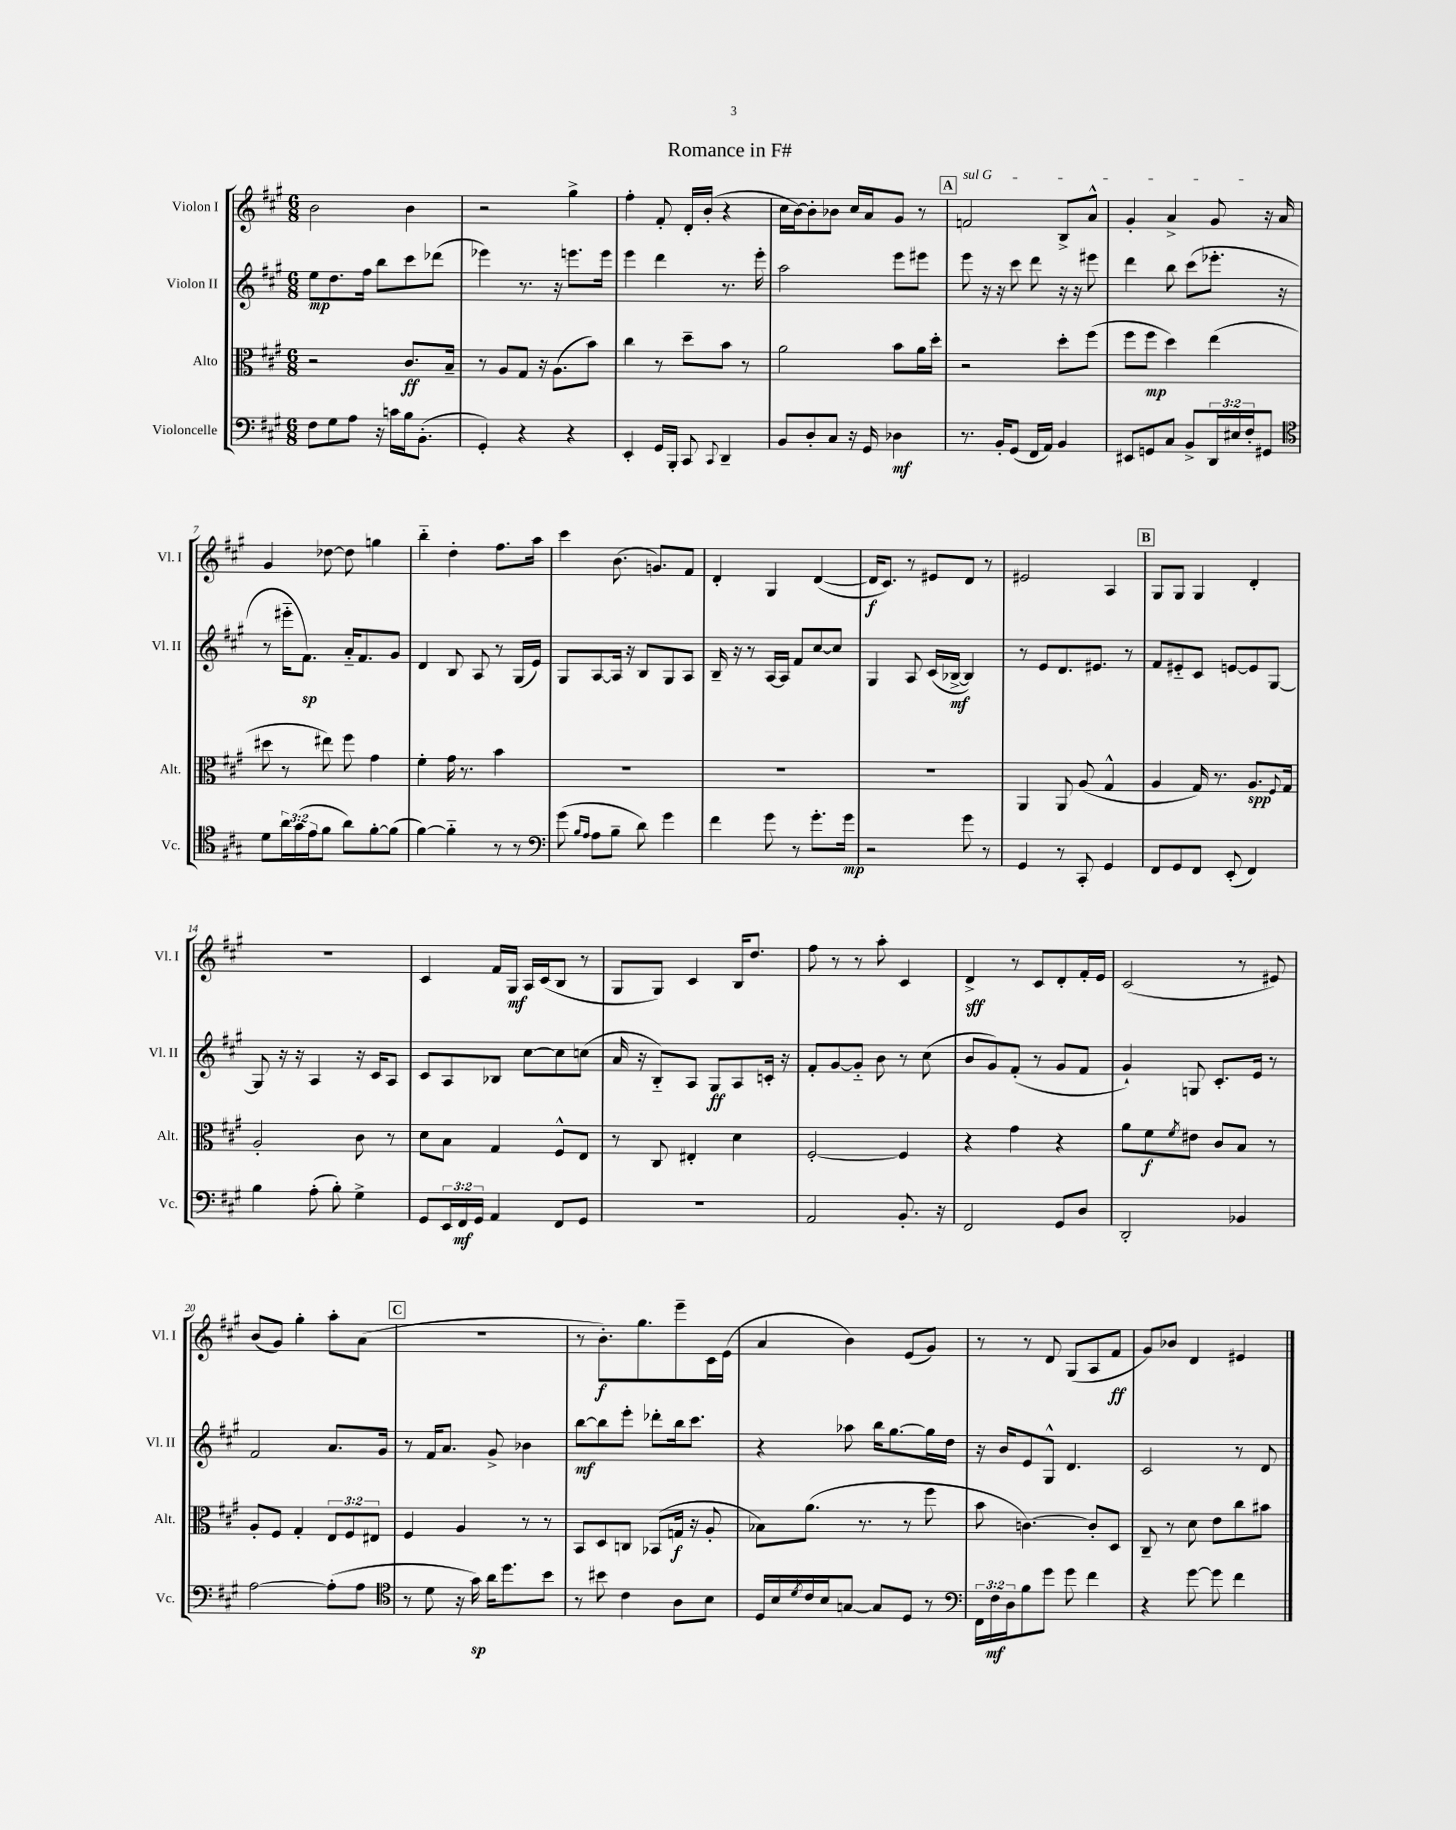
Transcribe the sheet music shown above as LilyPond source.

\header { title = "Romance in F#" }
<<
\new StaffGroup <<
\new Staff = "s0" \with { instrumentName = "Violon I" shortInstrumentName = "Vl. I" } {
    \clef treble \key a \major \numericTimeSignature \time 6/8
    b'2 b'4 |
    r2 gis''4-> |
    fis''4-. fis'8-. d'16-. b'16-.( r4 |
    cis''16 b'16~) b'8-. bes'8 cis''16 a'16 gis'8 r8 |
    \mark \markup { \box "A" } \once \override TextSpanner.bound-details.left.text = \markup { \italic "sul G" } f'2\startTextSpan b8-> a'8-^ |
    gis'4-. a'4-> gis'8\stopTextSpan r16 a'16 |
    gis'4 des''8~ des''8 g''4 |
    b''4-_ d''4-. fis''8. a''16 |
    cis'''4 b'8.( g'8.) fis'8 |
    d'4-. gis4 d'4~( |
    d'16\f cis'8.) r8 eis'8 d'8 r8 |
    eis'2 a4 |
    \mark \markup { \box "B" } gis8 gis8 gis4 d'4-. |
    R2. |
    cis'4 fis'16 gis16\mf a16 cis'16( b8 r8 |
    gis8 gis8) cis'4 b16 d''8. |
    fis''8 r8 r8 a''8-. cis'4 |
    d'4->\sff r8 cis'8 d'8-. fis'16-. e'16 |
    cis'2( r8 eis'8) |
    b'8( gis'8) gis''4-. a''8-. a'8( |
    \mark \markup { \box "C" } R2. |
    r8 b'8.-.\f) gis''8. e'''8-- cis'16 e'16( |
    a'4 b'4) e'8( gis'8) |
    r8 r8 d'8 gis8( a8 fis'8\ff |
    gis'8) bes'8 d'4 eis'4 \bar "|." |
}
\new Staff = "s1" \with { instrumentName = "Violon II" shortInstrumentName = "Vl. II" } {
    \clef treble \key a \major \numericTimeSignature \time 6/8
    e''8\mp d''8. fis''16 b''8 cis'''8 des'''8( |
    ees'''4) r8. r16 e'''8. e'''16 |
    e'''4 d'''4 r8. e'''16-. |
    a''2 e'''8 eis'''8 |
    \mark \markup { \box "A" } e'''8 r16 r16 cis'''8 d'''8 r16 r16 eis'''8 |
    d'''4 b''8 cis'''8( ees'''8.-. r16 |
    r8 eis'''16-_ fis'8.\sp) a'16-_ fis'8. gis'8 |
    d'4 b8 a8 r8 gis16( e'16) |
    gis8 a8~ a16 r16 b8 gis8 a8 |
    b16-- r16 r8 a16~ a16 fis'8 cis''8~ cis''8 |
    gis4 a8 cis'16( bes16~->\mf bes4) |
    r8 e'8 d'8. eis'8. r8 |
    \mark \markup { \box "B" } fis'8 eis'8-_ cis'8 e'8~ e'8 gis8~ |
    gis8 r16 r16 a4 r16 cis'16 a8 |
    cis'8 a8 bes8 cis''8~ cis''8 c''8( |
    a'16 r16 b8-_) a8 gis8\ff a8 c'16-. r16 |
    fis'8-. gis'8~ gis'8-_ b'8 r8 cis''8( |
    b'8 gis'8) fis'8-.( r8 gis'8 fis'8 |
    gis'4-!) g8 cis'8.-. e'16 r8 |
    fis'2 a'8. gis'16 |
    \mark \markup { \box "C" } r8 fis'16 a'8. gis'8-> bes'4 |
    b''8~\mf b''8 e'''8-. des'''8-. b''16 cis'''8. |
    r4 aes''8 b''16 gis''8.~ gis''16 d''16 |
    r16 b'16 e'8 gis8-^ d'4. |
    cis'2 r8 d'8 \bar "|." |
}
\new Staff = "s2" \with { instrumentName = "Alto" shortInstrumentName = "Alt." } {
    \clef alto \key a \major \numericTimeSignature \time 6/8 \override Staff.TupletNumber.text = #tuplet-number::calc-fraction-text
    r2 cis'8.\ff b16-- |
    r8 a8 gis8 r16 a8.( b'8) |
    cis''4 r8 d''8-- b'8 r8 |
    a'2 b'8 a'16 d''16-. |
    \mark \markup { \box "A" } r2 d''8-. fis''8( |
    fis''8 fis''8\mp d''4) e''4( |
    dis''8 r8 eis''8) fis''8 gis'4 |
    fis'4-. gis'16 r8. b'4 |
    R2. |
    R2. |
    R2. |
    a,4 a,8 a8( gis4-^ |
    \mark \markup { \box "B" } a4 gis16) r8. a8.\spp \appoggiatura { fis8 } gis16 |
    a2-. cis'8 r8 |
    d'8 b8 gis4 fis8-^ e8 |
    r8 cis8 eis4-. d'4 |
    fis2~-. fis4 |
    r4 gis'4 r4 |
    a'8 fis'8\f \acciaccatura { fis'8 } eis'8 cis'8 b8 r8 |
    a8-. fis8 gis4-. \tuplet 3/2 { e8 fis8 eis8 } |
    \mark \markup { \box "C" } fis4 a4 r8 r8 |
    b,8 d8 c8 bes,8( g16\f r16 a8-. |
    bes8) a'8.( r8. r8 fis''8 |
    b'8 c'4.~) c'8-. d8 |
    cis8-- r8 d'8 e'8 cis''8 bis'8 \bar "|." |
}
\new Staff = "s3" \with { instrumentName = "Violoncelle" shortInstrumentName = "Vc." } {
    \clef bass \key a \major \numericTimeSignature \time 6/8 \override Staff.TupletNumber.text = #tuplet-number::calc-fraction-text
    fis8 gis8 a8 r16 c'16 b16 b,8.-.( |
    gis,4-.) r4 r4 |
    e,4-. gis,16 b,,16-. cis,8 \appoggiatura { cis,8 } d,4-- |
    b,8 d8-. cis8 r16 gis,16 des4\mf |
    \mark \markup { \box "A" } r8. b,16-. gis,8( fis,16 a,16) b,4 |
    eis,8 g,8 cis8 b,8-> \tuplet 3/2 { d,16 eis16 fis16-. } gis,8 |
    \clef tenor d'8 \tuplet 3/2 { a'16 gis'16( e'16 } fis'8 a'8) fis'8~-. fis'8( |
    fis'4~) fis'4-_ r8 r8 |
    \clef bass gis'8( \grace { b16 a16 } a8 b8-- d'8) gis'4 |
    fis'4 gis'8 r8 gis'8.-. gis'16\mp |
    r2 gis'8 r8 |
    gis,4 r8 cis,8-. gis,4 |
    \mark \markup { \box "B" } fis,8 gis,8 fis,8 e,8-.( fis,4) |
    b4 a8-.( b8-.) gis4-> |
    gis,8 \tuplet 3/2 { e,16 fis,16\mf gis,16 } a,4 fis,8 gis,8 |
    R2. |
    a,2 b,8.-. r16 |
    fis,2 gis,8 d8 |
    d,2-. bes,4 |
    a2~ a8-.( a8 |
    \mark \markup { \box "C" } \clef tenor r8 d'8 r16 gis'16\sp) a'16 d''8. b'8 |
    r8 bis'8 cis'4 a8 b8 |
    d16 b16 \acciaccatura { d'8 } cis'16 b16 g8~ g8 d8 r8 |
    \clef bass \tuplet 3/2 { fis,16 fis16\mf d16 } b8 gis'8 gis'8 fis'4 |
    r4 gis'8~ gis'8 fis'4 \bar "|." |
}
>>
>>
